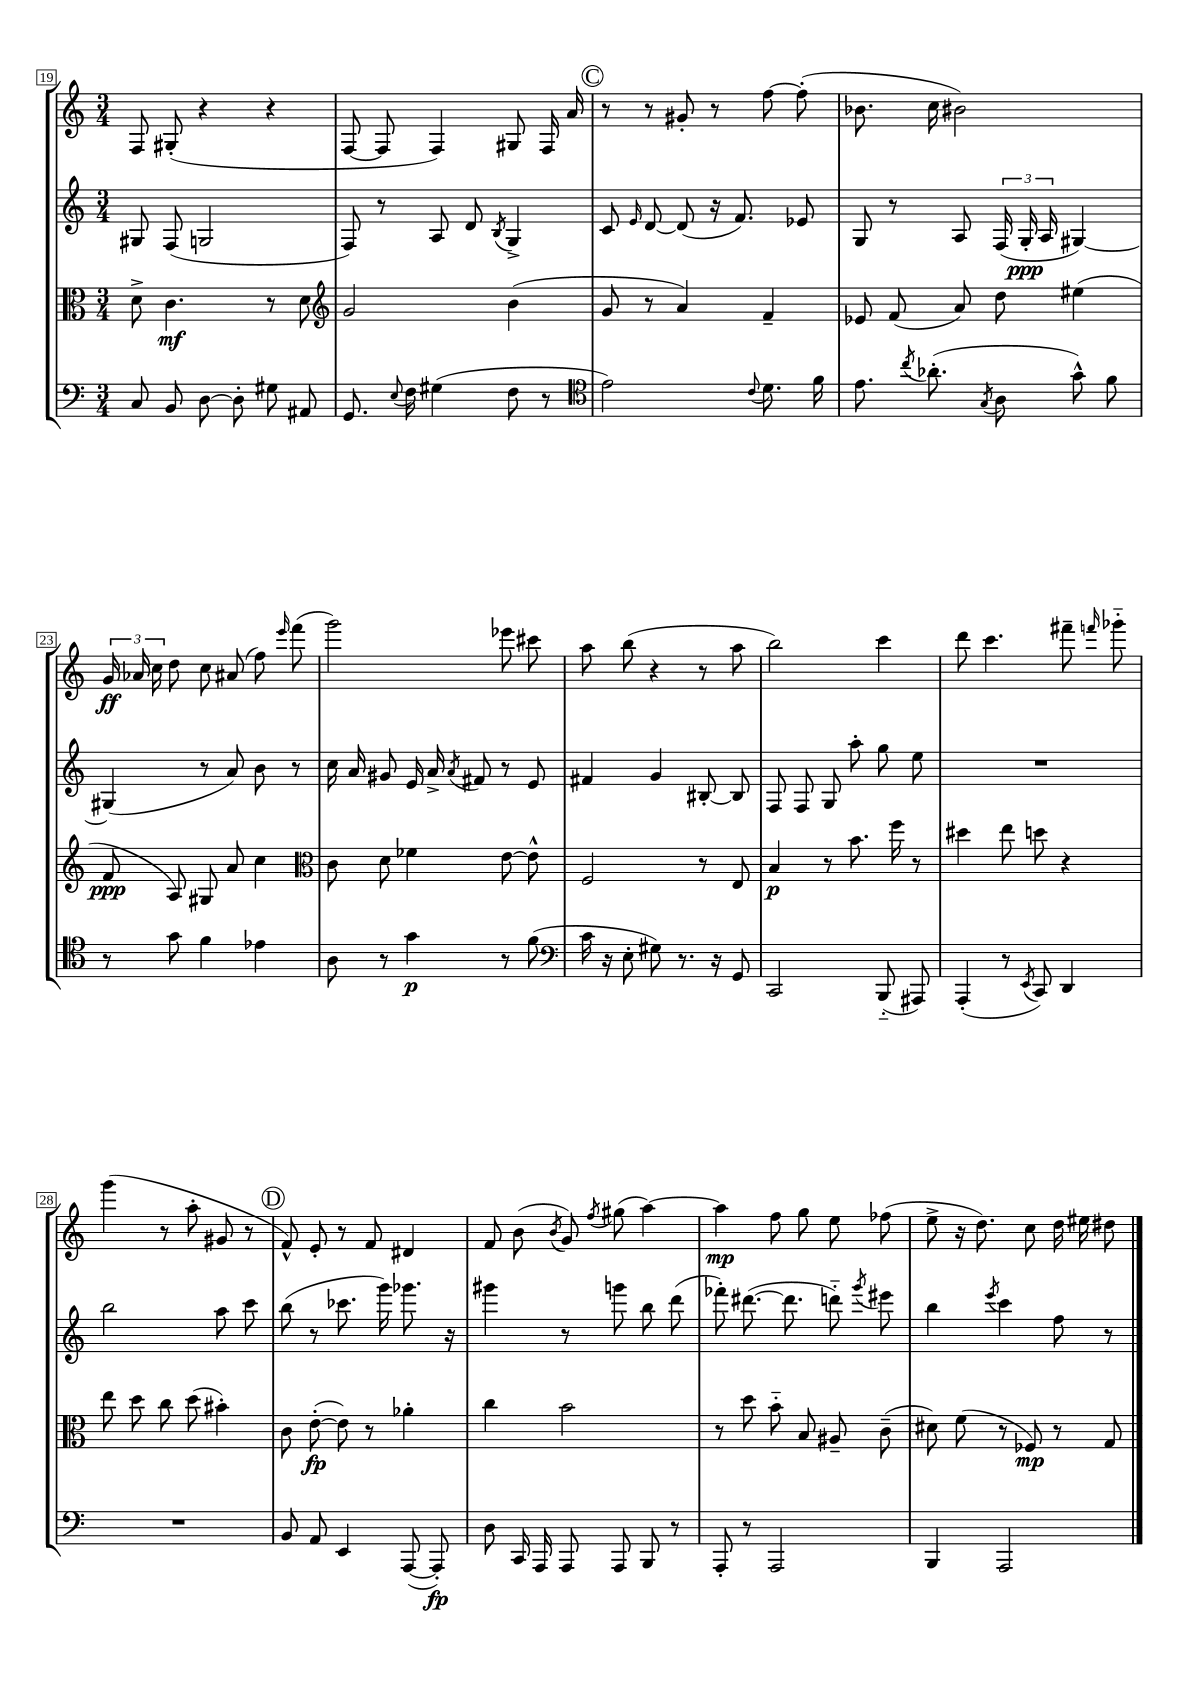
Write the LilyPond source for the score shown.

<<
\new StaffGroup <<
\new Staff = "s0" {
    \clef treble \key c \major \numericTimeSignature \time 3/4
    \autoBeamOff f8 gis8-.( r4 r4 |
    f8~ f8 f4) gis8 f16 a'16 |
    \mark \markup { \circle "C" } r8 r8 gis'8-. r8 f''8~ f''8-.( |
    bes'8. c''16 bis'2) |
    \tuplet 3/2 { g'16\ff aes'16 c''16 } d''8 c''8 ais'8( f''8) \grace { e'''16 } f'''8( |
    g'''2) ees'''8 cis'''8 |
    a''8 b''8( r4 r8 a''8 |
    b''2) c'''4 |
    d'''8 c'''4. fis'''8-- \grace { f'''16 } ges'''8-_ |
    g'''4( r8 a''8-. gis'8 r8 |
    \mark \markup { \circle "D" } f'8-^) e'8-. r8 f'8 dis'4 |
    f'8 b'8( \acciaccatura { b'8 } g'8) \acciaccatura { f''8 } gis''8( a''4~) |
    a''4\mp f''8 g''8 e''8 fes''8( |
    e''8-> r16 d''8.) c''8 d''16 eis''16 dis''8 \bar "|." |
}
\new Staff = "s1" {
    \clef treble \key c \major \numericTimeSignature \time 3/4
    \autoBeamOff gis8 f8( g2 |
    f8) r8 a8 d'8 \acciaccatura { b8 } g4-> |
    \mark \markup { \circle "C" } c'8 \grace { e'16 } d'8~ d'8( r16 f'8.) ees'8 |
    g8 r8 a8 \tuplet 3/2 { f16( g16-.\ppp a16 } gis4~) |
    gis4( r8 a'8) b'8 r8 |
    c''16 a'16 gis'8 e'16 a'16-> \acciaccatura { a'8 } fis'8 r8 e'8 |
    fis'4 g'4 bis8~-. bis8 |
    f8 f8 g8 a''8-. g''8 e''8 |
    R2. |
    b''2 a''8 c'''8 |
    \mark \markup { \circle "D" } b''8( r8 ces'''8. g'''16) ges'''8. r16 |
    gis'''4 r8 g'''8 b''8 d'''8( |
    fes'''8-.) dis'''8.~( dis'''8. d'''8-_) \acciaccatura { g'''8 } eis'''8 |
    b''4 \acciaccatura { e'''8 } c'''4 f''8 r8 \bar "|." |
}
\new Staff = "s2" {
    \clef alto \key c \major \numericTimeSignature \time 3/4
    \autoBeamOff d'8-> c'4.\mf r8 d'8 |
    \clef treble g'2 b'4( |
    \mark \markup { \circle "C" } g'8 r8 a'4) f'4-- |
    ees'8 f'8( a'8) d''8 eis''4( |
    f'8\ppp a8) gis8 a'8 c''4 |
    \clef alto c'8 d'8 fes'4 e'8~ e'8-^ |
    f2 r8 e8 |
    b4\p r8 b'8. f''16 r8 |
    dis''4 e''8 d''8 r4 |
    e''8 d''8 c''8 d''8( bis'4-.) |
    \mark \markup { \circle "D" } c'8 e'8~-.\fp( e'8) r8 aes'4-. |
    c''4 b'2 |
    r8 d''8 b'8-_ b8 ais8-- c'8--( |
    dis'8) f'8( r8 fes8\mp) r8 g8 \bar "|." |
}
\new Staff = "s3" {
    \clef bass \key c \major \numericTimeSignature \time 3/4
    \autoBeamOff c8 b,8 d8~ d8-. gis8 ais,8 |
    g,8. \appoggiatura { e8 } f16 gis4( f8 r8 |
    \mark \markup { \circle "C" } \clef tenor e'2) \appoggiatura { c'8 } d'8. f'16 |
    e'8. \acciaccatura { c''8 } aes'8.-.( \acciaccatura { g8 } a8 g'8-^) f'8 |
    r8 g'8 f'4 ees'4 |
    a8 r8 g'4\p r8 f'8( |
    \clef bass c'16 r16 e8-. gis8) r8. r16 g,8 |
    c,2 b,,8-_( ais,,8) |
    a,,4-.( r8 \acciaccatura { e,8 } c,8) d,4 |
    R2. |
    \mark \markup { \circle "D" } b,8 a,8 e,4 a,,8~( a,,8-.\fp) |
    d8 c,16 a,,16 a,,8 a,,8 b,,8 r8 |
    a,,8-. r8 a,,2 |
    b,,4 a,,2 \bar "|." |
}
>>
>>
\layout { \context { \Score currentBarNumber = #19 \override BarNumber.stencil = #(make-stencil-boxer 0.1 0.3 ly:text-interface::print) } }
